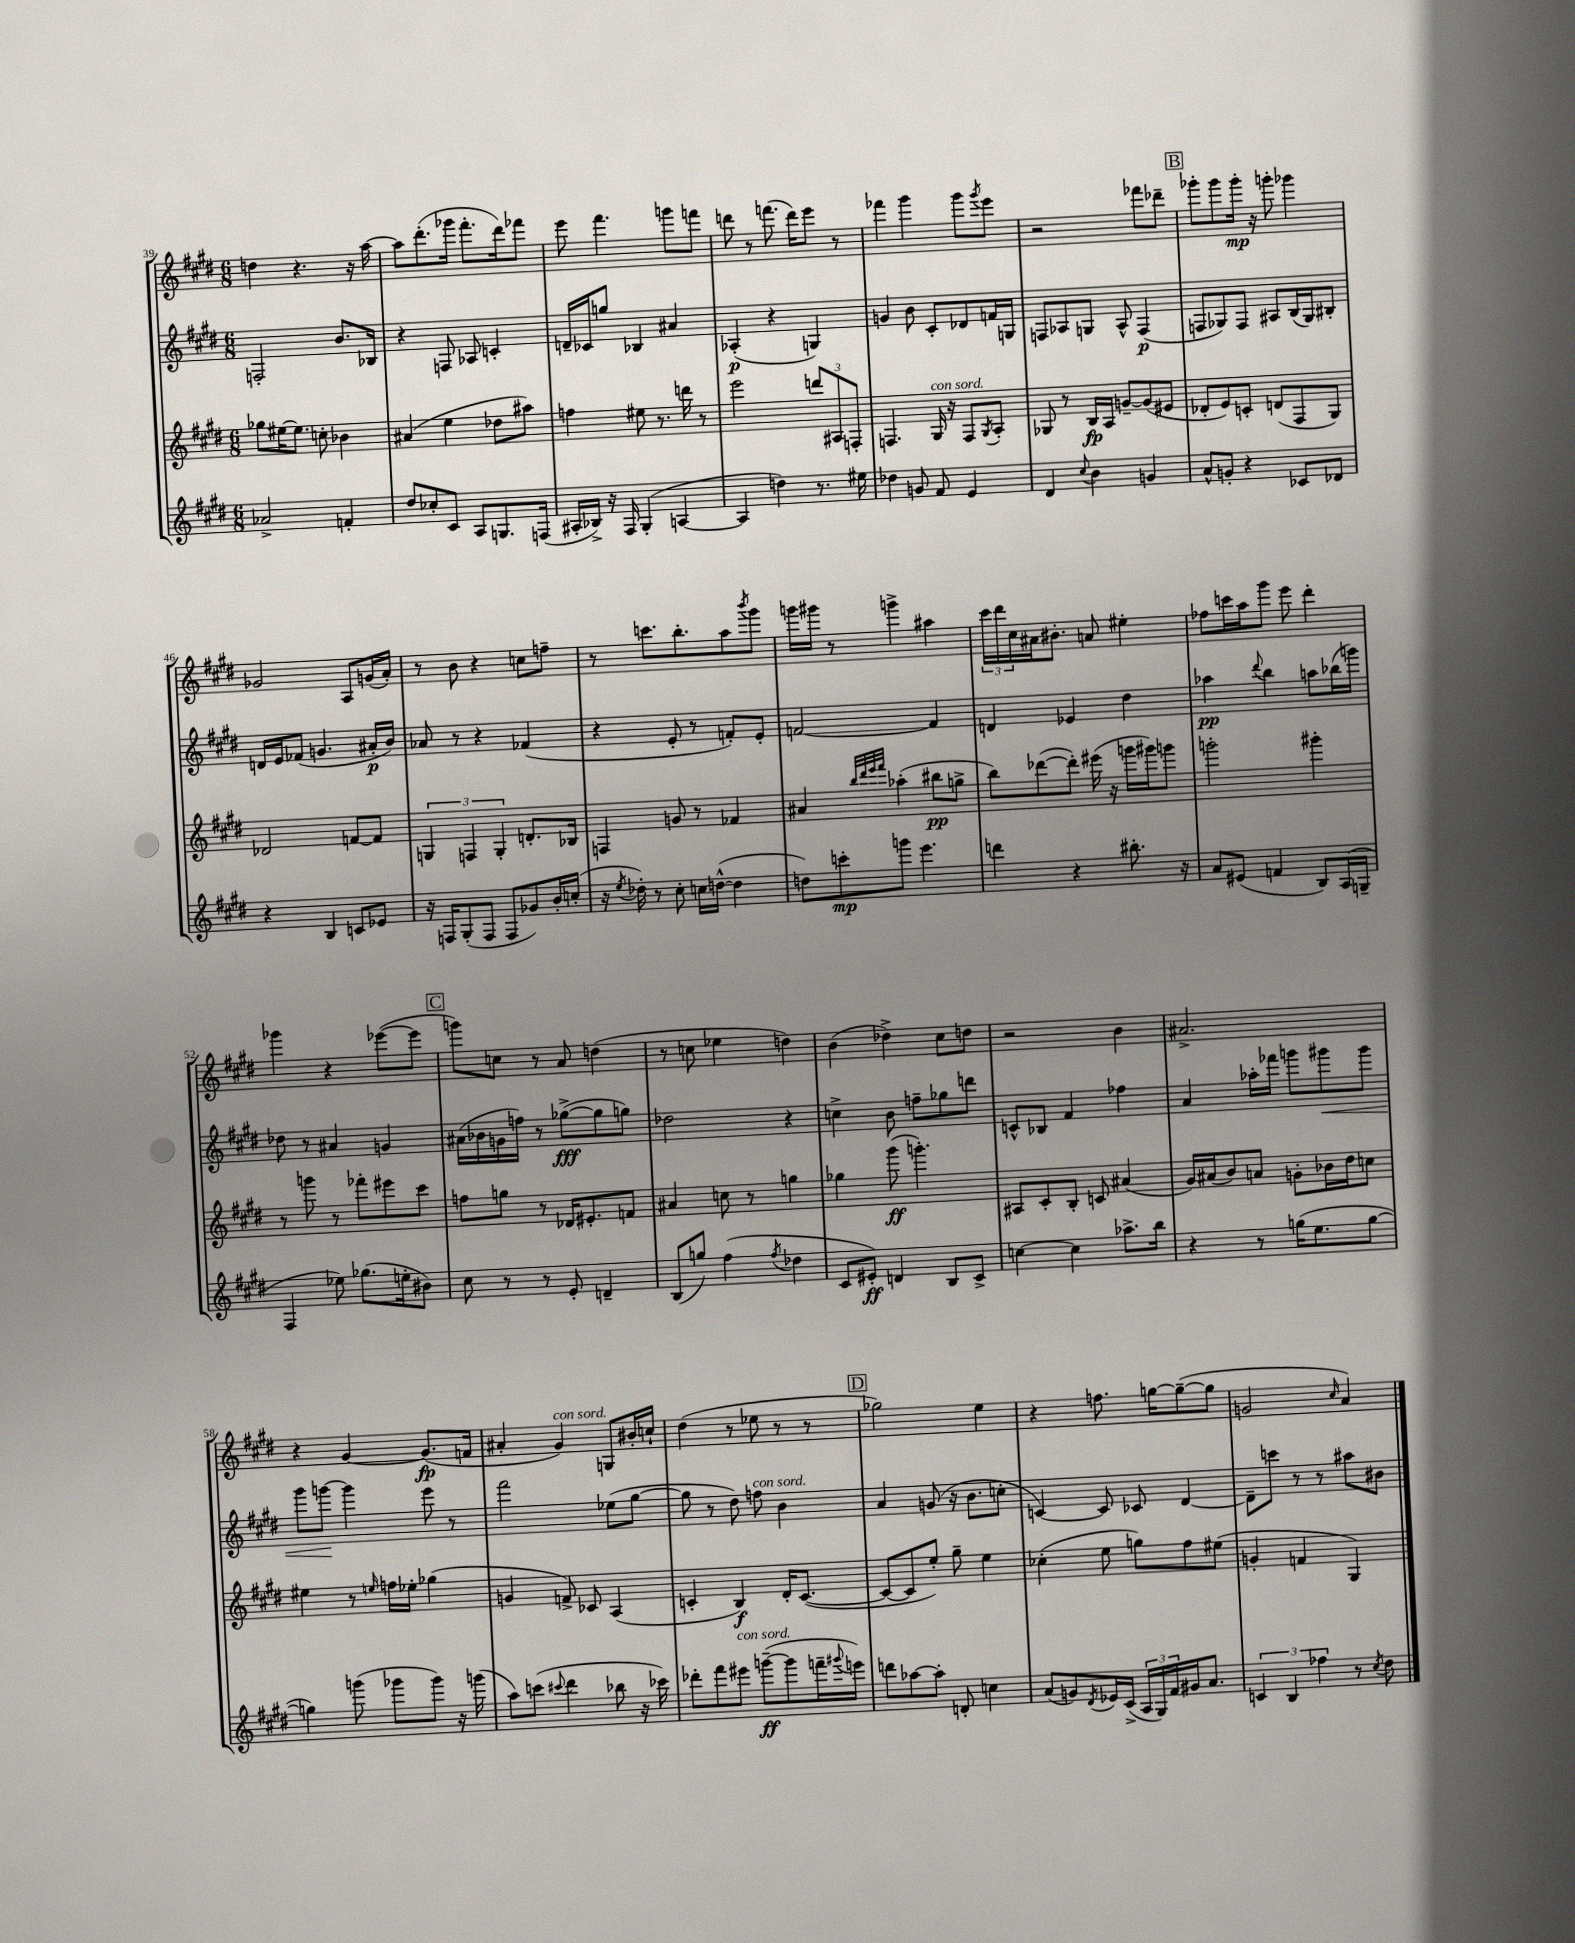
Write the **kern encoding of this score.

**kern	**kern	**kern	**kern
*staff4	*staff3	*staff2	*staff1
*clefG2	*clefG2	*clefG2	*clefG2
*k[f#c#g#d#]	*k[f#c#g#d#]	*k[f#c#g#d#]	*k[f#c#g#d#]
*M6/8	*M6/8	*M6/8	*M6/8
2a-^	8gg-	2F'	4dd
.	[16ee#	.	.
.	8.ee#]	.	.
.	.	.	4.r
.	8cc'	.	.
4f'	4b-	8.b	.
.	.	.	16r
.	.	16B-	[16aa
=	=	=	=
8dd#	(4a#	4r	8aa]
8cc-'	.	.	(8.ddd#'
8c#	4ee	8F	.
.	.	.	16ggg-
8A	.	8A-	8.fff#'
8.G	8dd-	4c'	.
.	.	.	16ddd#)
.	8aa#)	.	8fff-
(16F	.	.	.
=	=	=	=
16A#'	4ff	16d~	8eee
16B-^)	.	16c-	.
16r	.	8gg	4.fff#
16F#	.	.	.
(4G#'	8ee#	4B-	.
.	8.r	.	.
[4A	.	4a#	8ggg
.	16ddd	.	.
.	8r	.	8fff
=	=	=	=
4A]	2eee	(4A-'	8ddd
.	.	.	8r
4dd)	.	4r	(8.fff
.	.	.	16ddd)
8.r	12ddd	4G)	8eee
.	12A#	.	.
.	.	.	8r
.	12F'	.	.
16ee#	.	.	.
=	=	=	=
4dd-	4.F	4g	4fff-
8g	.	8b	4ggg#
8f#	16G#	8c#'	.
.	16r	.	.
4e	8F	8d-	8ggg#
.	8qG#	.	8qggg#
.	8A'	16f	8eee
.	.	16G	.
=	=	=	=
4d#	8G-	8F	2r
.	8r	8A-	.
8qqcc#	.	.	.
4b	16B	8G	.
.	16A	.	.
.	[8g~	8A-^^	.
4g	(8g]	(4F	8fff-
.	8e#	.	8ddd-~
=	=	=	=
8a^^	8d-'	8F	8ggg-'
8g'	8e)	8G-)	8ggg-
4r	8c'	8F	16ggg-'
.	.	.	16r
.	(8d	8A#	8ggg'
8c-	8F#	(16B	4ggg-
.	.	16G-)	.
8d-	8G#)	8B#'	.
=	=	=	=
4r	2d-	16d	2g-
.	.	16e	.
.	.	(8f-	.
4B	.	4.g	.
8c	[8f	.	8A
8e-	8f]	16a#'	(16g
.	.	16b)	16a')
=	=	=	=
16r	6G	8a-	8r
16F	.	.	.
(8G#'	.	8r	8b
.	6F	.	.
8F	.	4r	4r
.	6G'	.	.
8F	.	.	.
8g-)	8.d'	(4f-	8cc
16b'	.	.	8ff~
(16cc'	16B-	.	.
=	=	=	=
16r	4F	4r	8r
8qee	.	.	.
16dd-')	.	.	.
8r	.	.	8.ccc
8cc#'	8g	8e'	.
.	.	.	8.bb'
16cc	8r	8r	.
([16dd^^	.	.	.
4dd]	4f-	8f')	8aa
.	.	.	8qbbb
.	.	8e'	8ggg#
=	=	=	=
8dd)	4a#	[2f	16ggg
.	.	.	16ggg#
8ccc'	.	.	8r
.	32qqbb	.	.
.	32qqddd#	.	.
.	32qqeee	.	.
.	32qqfff#	.	.
8ggg	(4aa-'	.	4ggg^
4.eee	.	.	.
.	8bb#	4f]	4aa#
.	8gg^	.	.
=	=	=	=
4ddd	8bb)	4d	24ccc#
.	.	.	24ddd#
.	.	.	24cc#
.	([8ddd-	.	16a#
.	.	.	8.b#'
4r	8ddd-'])	4e-	.
.	(16eee#	.	8a
.	16r	.	.
8.bb#'	16ggg	4dd#	4ee#'
.	16ggg#)	.	.
.	8ggg	.	.
16r	.	.	.
=	=	=	=
8a	2ggg'	4aa-	8ff-
(8e#	.	.	16ccc
.	.	.	16aa
.	.	8qqddd#	.
4f	.	4bb	8ggg#
.	.	.	8eee
8B)	4ggg#'	8aa	4ddd#'
(16A	.	(16bb-	.
16G~	.	16ggg)	.
=	=	=	=
4F#	8r	8dd-	4ggg-
.	8ggg	8r	.
8ee-)	8r	4a#	4r
(8.gg-	8fff-'	.	.
.	8eee#	4g	([8eee-
16ee'	.	.	.
8b#)	8ccc#	.	8eee-]
=	=	=	=
8cc#	8ff	(16a#	8ggg)
.	.	16b-	.
8r	8gg	16g	8cc
.	.	16ff)	.
8r	8r	8r	8r
8e'	16d-	([8gg-^	8a
.	8.e#'	.	.
4d~	.	8gg-]	(4dd
.	8f	8gg)	.
=	=	=	=
(8B	4a#	2dd-	8r
8gg)	.	.	8cc
(4ff#	8cc	.	4ee-
.	8r	.	.
8qff#	.	.	.
4dd-	4gg	4r	4dd)
=	=	=	=
8c#	4gg-	4cc^	(4b
8e#')	.	.	.
4d	(8ggg#	8b	4dd-^)
.	4.ggg')	8ff~	.
8B	.	8gg-	8cc#
8c#^	.	8ddd	8dd
=	=	=	=
[4cc	8A#	8c^^	2r
.	8c#'	8B-	.
4cc]	8B'	4f#	.
.	8c	.	.
8.aa-^	(4a#	4ff-	4b
16bb	.	.	.
=	=	=	=
4r	16g#)	4a	2.a#^
.	(16a#	.	.
.	8b)	.	.
8r	8a	16aa-'	.
.	.	16fff-	.
(16gg	8g'	8ggg	.
8.ee	.	.	.
.	16b-	8ggg#	.
.	16dd#	.	.
[8gg	8cc	8ggg#	.
=	=	=	=
4gg])	4ee#	8ggg#	4r
.	.	[8ggg	.
(8ggg	8r	4ggg]	[4g#
.	16qqee	.	.
8ggg-	16ff	.	.
.	16ee-'	.	.
8ggg-)	(4gg-	8eee	(8.g#]
16r	.	8r	.
(16ggg	.	.	16f
=	=	=	=
8aa)	4g	2fff#	4a#'
(8ccc	.	.	.
8qqccc#	.	.	.
4ddd#	8f^)	.	4g#)
.	8c-	.	.
8bb-	(4A	(8ee-	8G
16r	.	[8gg#	16b#'
16ccc-)	.	.	16cc`
=	=	=	=
8ddd-'	4c'	8gg#]	(4dd#
8fff#	.	8r	.
8eee#	4B)	8dd#)	8r
([8ggg~	.	8ff	8ee-
8ggg]	16d#'	4b	8r
.	([8.c	.	.
16fff~	.	.	8r
8qqggg#	.	.	.
16eee)	.	.	.
=	=	=	=
8ddd	8c_	4a	2gg-)
[8aa-	8c]	.	.
8aa-']	8ee')	(8g	.
8d'	8gg#~	16r	.
.	.	8.b	.
4cc	4ee	.	4ee
.	.	8cc'	.
=	=	=	=
(8a	(4cc-'	[4c)	4r
8g)	.	.	.
8qd#	.	.	.
16e-	8ee	8c]	8.ff
(16c#^	.	.	.
24A	8gg)	8c-	.
24G#)	.	.	.
.	.	.	[16gg
24f#	.	.	.
16g#	8ff#	[4d#	(8gg~_
8.a	.	.	.
.	(8ee#	.	8gg]
=	=	=	=
6c	4g'	8d#~]	2g
.	.	8ccc	.
6B	.	.	.
.	4f	8r	.
6ff-	.	.	.
.	.	8r	.
.	.	.	16qqcc#
8r	4G#)	8aa#	4a)
8qcc#	.	.	.
8dd#	.	8b#	.
==	==	==	==
*-	*-	*-	*-
